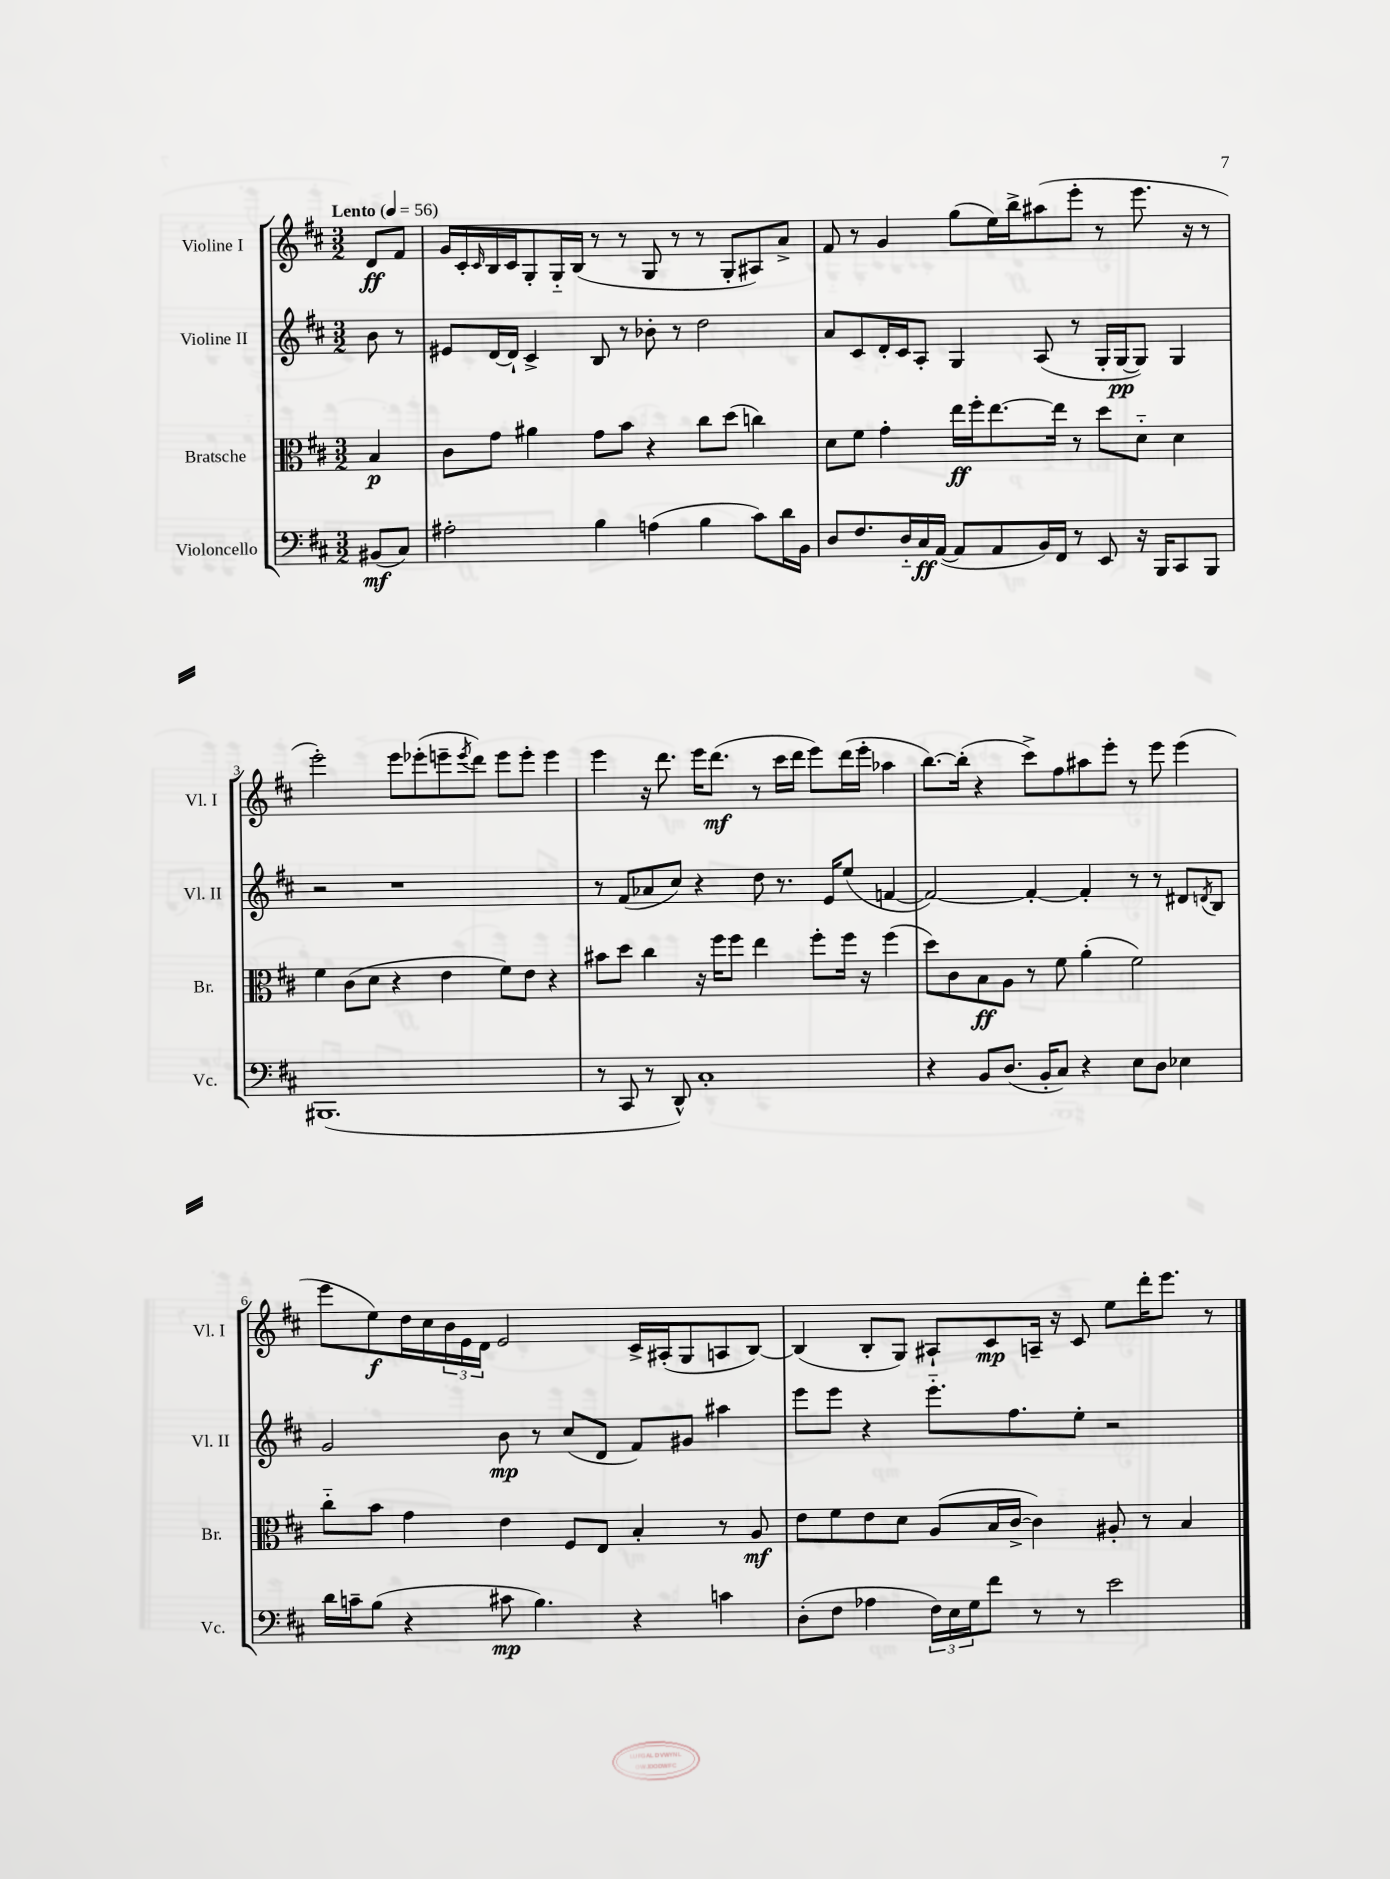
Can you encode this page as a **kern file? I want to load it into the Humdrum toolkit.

**kern	**kern	**kern	**kern
*staff4	*staff3	*staff2	*staff1
*clefF4	*clefC3	*clefG2	*clefG2
*k[f#c#]	*k[f#c#]	*k[f#c#]	*k[f#c#]
*M3/2	*M3/2	*M3/2	*M3/2
*MM56	*MM56	*MM56	*MM56
(8BB#	4B	8b	8d
8C#)	.	8r	8f#
=	=	=	=
2A#'	8c#	8e#	16g
.	.	.	16c#'
.	.	.	16qqc#
.	8g	[16d	16B
.	.	16d`]	16c#
.	4a#	4c#^	8G'
.	.	.	16G'~
.	.	.	(16B
4B	8g	8B	8r
.	8b	8r	8r
(4A	4r	8b-'	8G
.	.	8r	8r
4B	8cc#	2dd	8r
.	(8dd	.	8G'
8c#)	4cc)	.	8A#)
16d	.	.	8a^
16BB	.	.	.
=	=	=	=
8D	8d	8a	8f#
8.F#	8f#	8c#	8r
.	4g'	16d'	4g
16D'~	.	16c#	.
16C#	.	8A'	.
([16AA	.	.	.
8AA]	16ee	4G	(8gg
.	16ff#'	.	.
8AA	[8.ee	.	16ee)
.	.	.	16bb^
16BB)	.	(8A	(8aa#
16FF#	16ee]	.	.
8r	8r	8r	8eee'
8EE	8dd	16G'	8r
.	.	[16G	.
16r	8d'~	8G])	8.eee
16BBB	.	.	.
8CC#	4d	4G	.
.	.	.	16r
8BBB	.	.	8r
=	=	=	=
(1.BBB#	4f#	2r	2eee')
.	(8c#	.	.
.	8d	.	.
.	4r	1r	8eee
.	.	.	(8eee-'
.	4e	.	8eee~
.	.	.	8qeee
.	.	.	8ddd)
.	8f#)	.	8eee
.	8e	.	8eee'
.	4r	.	4eee
=	=	=	=
8r	8b#	8r	4eee
8CC#	8dd	(8f#	.
8r	4cc#	8a-	16r
.	.	.	8.ddd
8DD^^)	.	8cc#)	.
1C#'	16r	4r	16eee
.	16ff#	.	(8.ddd
.	8ff#	.	.
.	4ee	8dd	8r
.	.	8.r	16ccc#
.	.	.	16ddd
.	8ff#'	.	8eee)
.	.	16e	.
.	16ff#	(8ee	(16ddd
.	16r	.	16eee'
.	(4ff#	[4f	4aa-
=	=	=	=
4r	8dd)	2f_)	[8.bb)
.	8c#	.	.
.	.	.	(16bb']
8BB	8B	.	4r
(8.D	8A	.	.
.	8r	4f'_	8ccc#^)
16BB'	.	.	.
8C#)	8f#	.	8ff#
4r	(4a'	4f']	8aa#
.	.	.	8eee'
8E	2f#)	8r	8r
8D	.	8r	8eee
4E-	.	8d#	(4eee
.	.	8qd	.
.	.	8B	.
=	=	=	=
16d	8cc#'~	2g	8eee
16c~	.	.	.
(8B	8b	.	8ee)
4r	4g	.	16dd
.	.	.	16cc#
.	.	.	24b
.	.	.	24e
.	.	.	24d
8c#	4e	8b	2e
4.B)	.	8r	.
.	8F#	(8cc#	.
.	8E	8d	.
4r	4B'	8f#)	16c#^
.	.	.	(16A#'
.	.	8g#	8G
4c	8r	4aa#	8A
.	8A	.	[8B)
=	=	=	=
(8D'	8e	8eee	(4B]
8F#	8f#	8eee	.
4A-	8e	4r	8B'
.	8d	.	8G)
24F#)	(8A	8.eee'~	8A#`
24E	.	.	.
24G	.	.	.
8f#	16B	.	8c#
.	[16c#^	8.ff#	.
8r	4c#])	.	16A~
.	.	.	16r
8r	.	8ee'	8c#
2e	8A#'	2r	8ee
.	8r	.	16ddd'
.	.	.	8.eee
.	4B	.	.
.	.	.	8r
==	==	==	==
*-	*-	*-	*-
